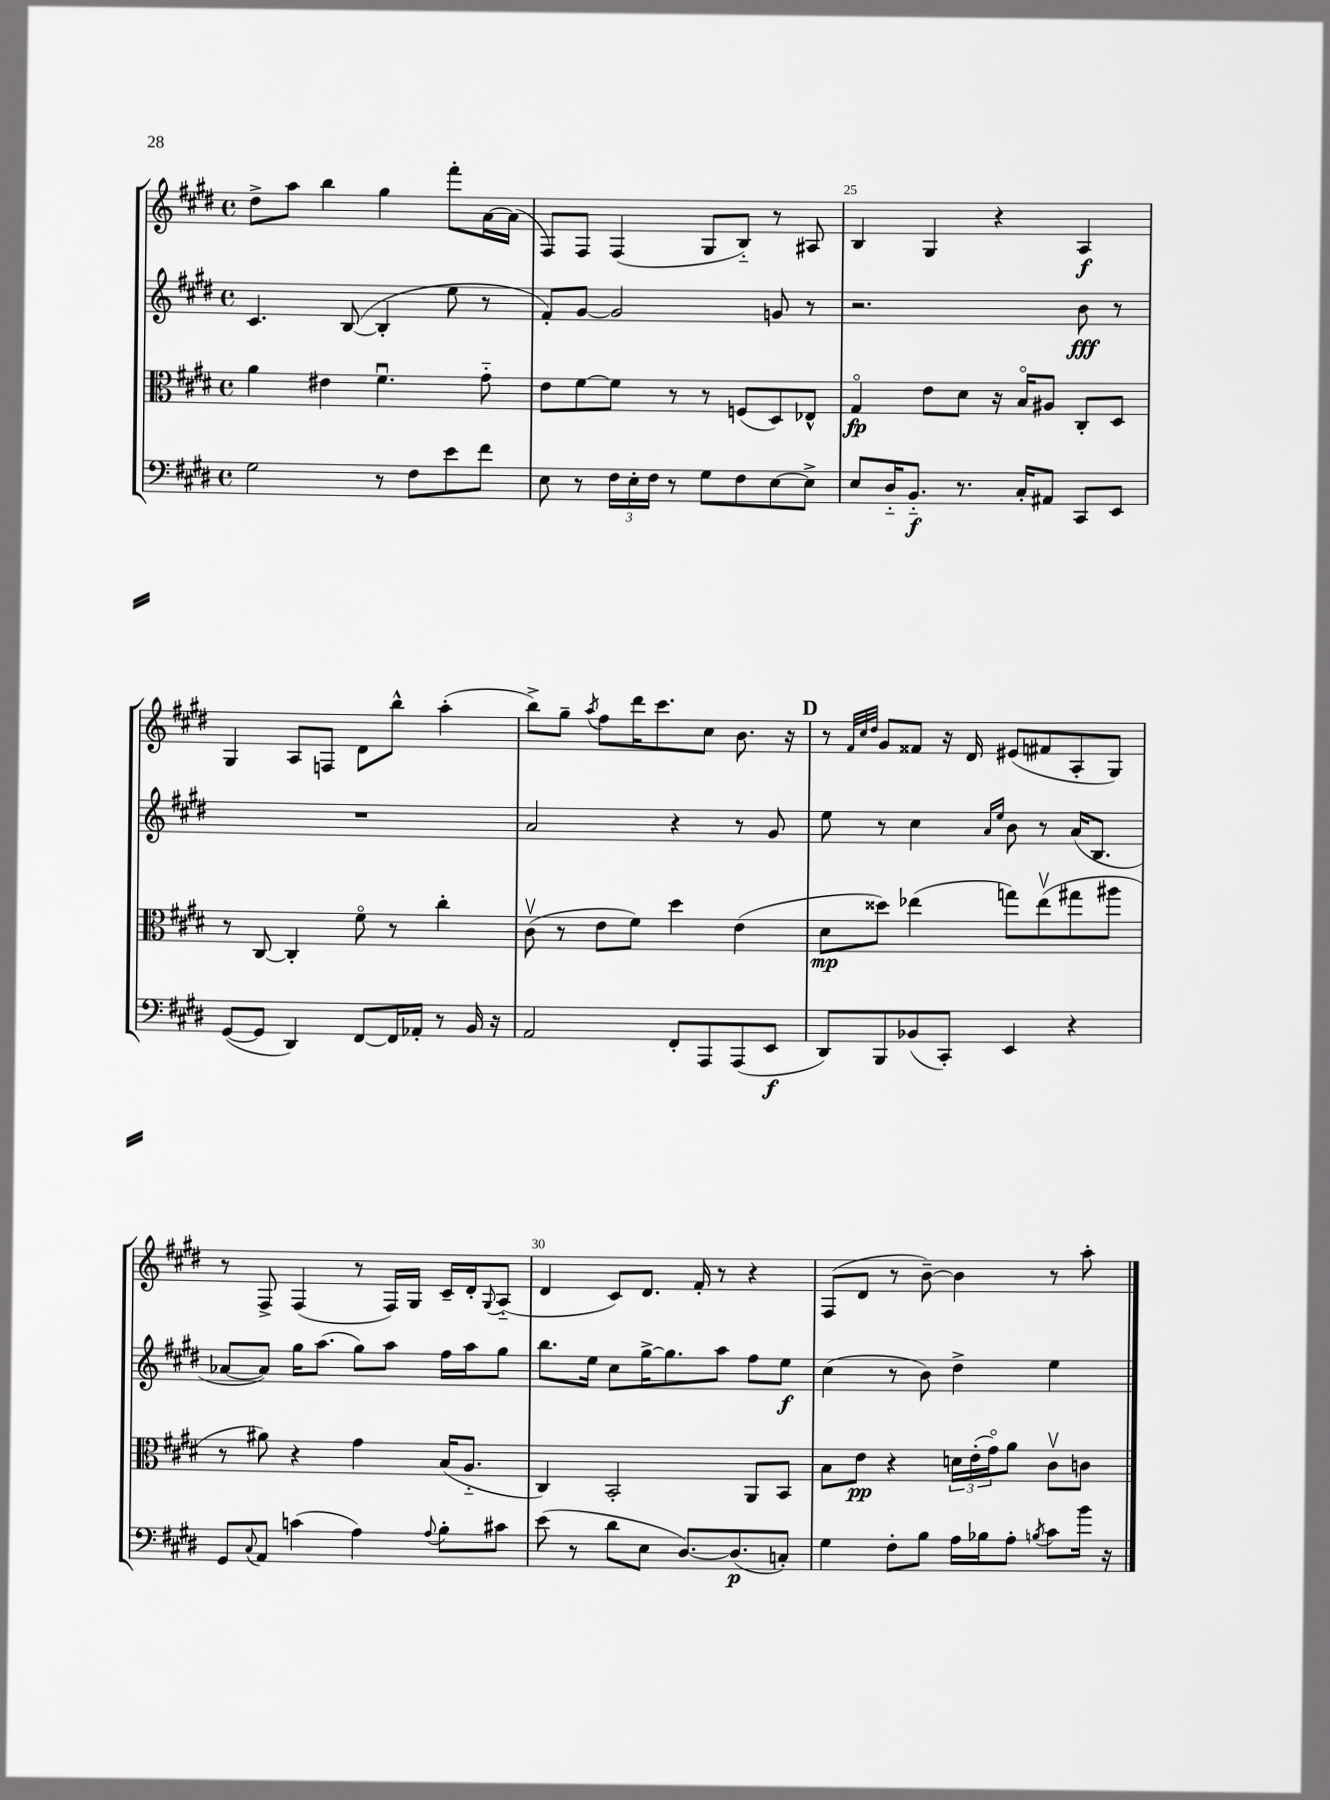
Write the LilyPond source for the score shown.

<<
\new StaffGroup <<
\new Staff = "s0" {
    \clef treble \key e \major \defaultTimeSignature \time 4/4
    dis''8-> a''8 b''4 gis''4 fis'''8-. a'16~ a'16( |
    fis8) fis8 fis4( gis8 b8-_) r8 ais8 |
    b4 gis4 r4 a4\f |
    gis4 a8 f8 dis'8 b''8-^ a''4-.( |
    b''8->) gis''8-- \acciaccatura { a''8 } fis''8 dis'''16 cis'''8. cis''8 b'8. r16 |
    \mark \markup { \bold "D" } r8 \grace { fis'32 cis''32 dis''32 } gis'8 fisis'8 r16 dis'16 eis'8( fis'8 a8-. gis8) |
    r8 fis8-> fis4( r8 fis16) gis16 cis'16-- dis'16-. \appoggiatura { gis8 } a8-_( |
    dis'4 cis'8) dis'8. fis'16-. r8 r4 |
    fis8( dis'8 r8 b'8~--) b'4 r8 a''8-. \bar "|." |
}
\new Staff = "s1" {
    \clef treble \key e \major \defaultTimeSignature \time 4/4
    cis'4. b8~( b4-. e''8 r8 |
    fis'8-.) gis'8~ gis'2 g'8 r8 |
    r2. b'8\fff r8 |
    R1 |
    a'2 r4 r8 gis'8 |
    \mark \markup { \bold "D" } e''8 r8 cis''4 \grace { a'16 e''16 } b'8 r8 a'16( b8. |
    aes'8~ aes'8) gis''16 a''8.( gis''8) a''8 fis''16 a''16 gis''8 |
    b''8. e''16 cis''8 gis''16~-> gis''8. a''8 fis''8 e''8\f |
    cis''4( r8 b'8) dis''4-> e''4 \bar "|." |
}
\new Staff = "s2" {
    \clef alto \key e \major \defaultTimeSignature \time 4/4
    a'4 eis'4 fis'4.\downbow gis'8-_ |
    e'8 fis'8~ fis'8 r8 r8 f8( dis8) ees8-^ |
    gis4\flageolet\fp e'8 dis'8 r16 b16\flageolet ais8 cis8-. dis8 |
    r8 cis8~ cis4-. fis'8\flageolet r8 cis''4-. |
    cis'8\upbow( r8 e'8 fis'8) dis''4 e'4( |
    \mark \markup { \bold "D" } dis'8\mp disis''8) ees''4( g''8) ees''8\upbow( gis''8 ais''8 |
    r8 ais'8) r4 gis'4 b16( a8.-_ |
    cis4) b,2-. a,8 b,8 |
    b8 e'8\pp r4 \tuplet 3/2 { d'16 e'16-.( gis'16\flageolet) } a'8 cis'8\upbow c'8 \bar "|." |
}
\new Staff = "s3" {
    \clef bass \key e \major \defaultTimeSignature \time 4/4
    gis2 r8 fis8 e'8 fis'8 |
    e8 r8 \tuplet 3/2 { fis16 e16-. fis16 } r8 gis8 fis8 e8~ e8-> |
    e8 dis16-_ b,8.-_\f r8. cis16-. ais,8 cis,8 e,8 |
    gis,8~( gis,8 dis,4) fis,8~ fis,16 aes,16-. r8 b,16 r16 |
    a,2 fis,8-. a,,8 a,,8( e,8\f |
    \mark \markup { \bold "D" } dis,8) b,,8 bes,8( cis,8-.) e,4 r4 |
    gis,8 \appoggiatura { cis8 } a,8 c'4( a4) \appoggiatura { a8 } b8-. cis'8 |
    e'8( r8 dis'8 e8 dis8.~) dis8.\p( c8-.) |
    gis4 fis8-. b8 a16 bes16 a8-. \acciaccatura { b8 } cis'8 b'16 r16 \bar "|." |
}
>>
>>
\layout { \context { \Score currentBarNumber = #23 \override BarNumber.break-visibility = ##(#f #t #t) barNumberVisibility = #(every-nth-bar-number-visible 5) } }
